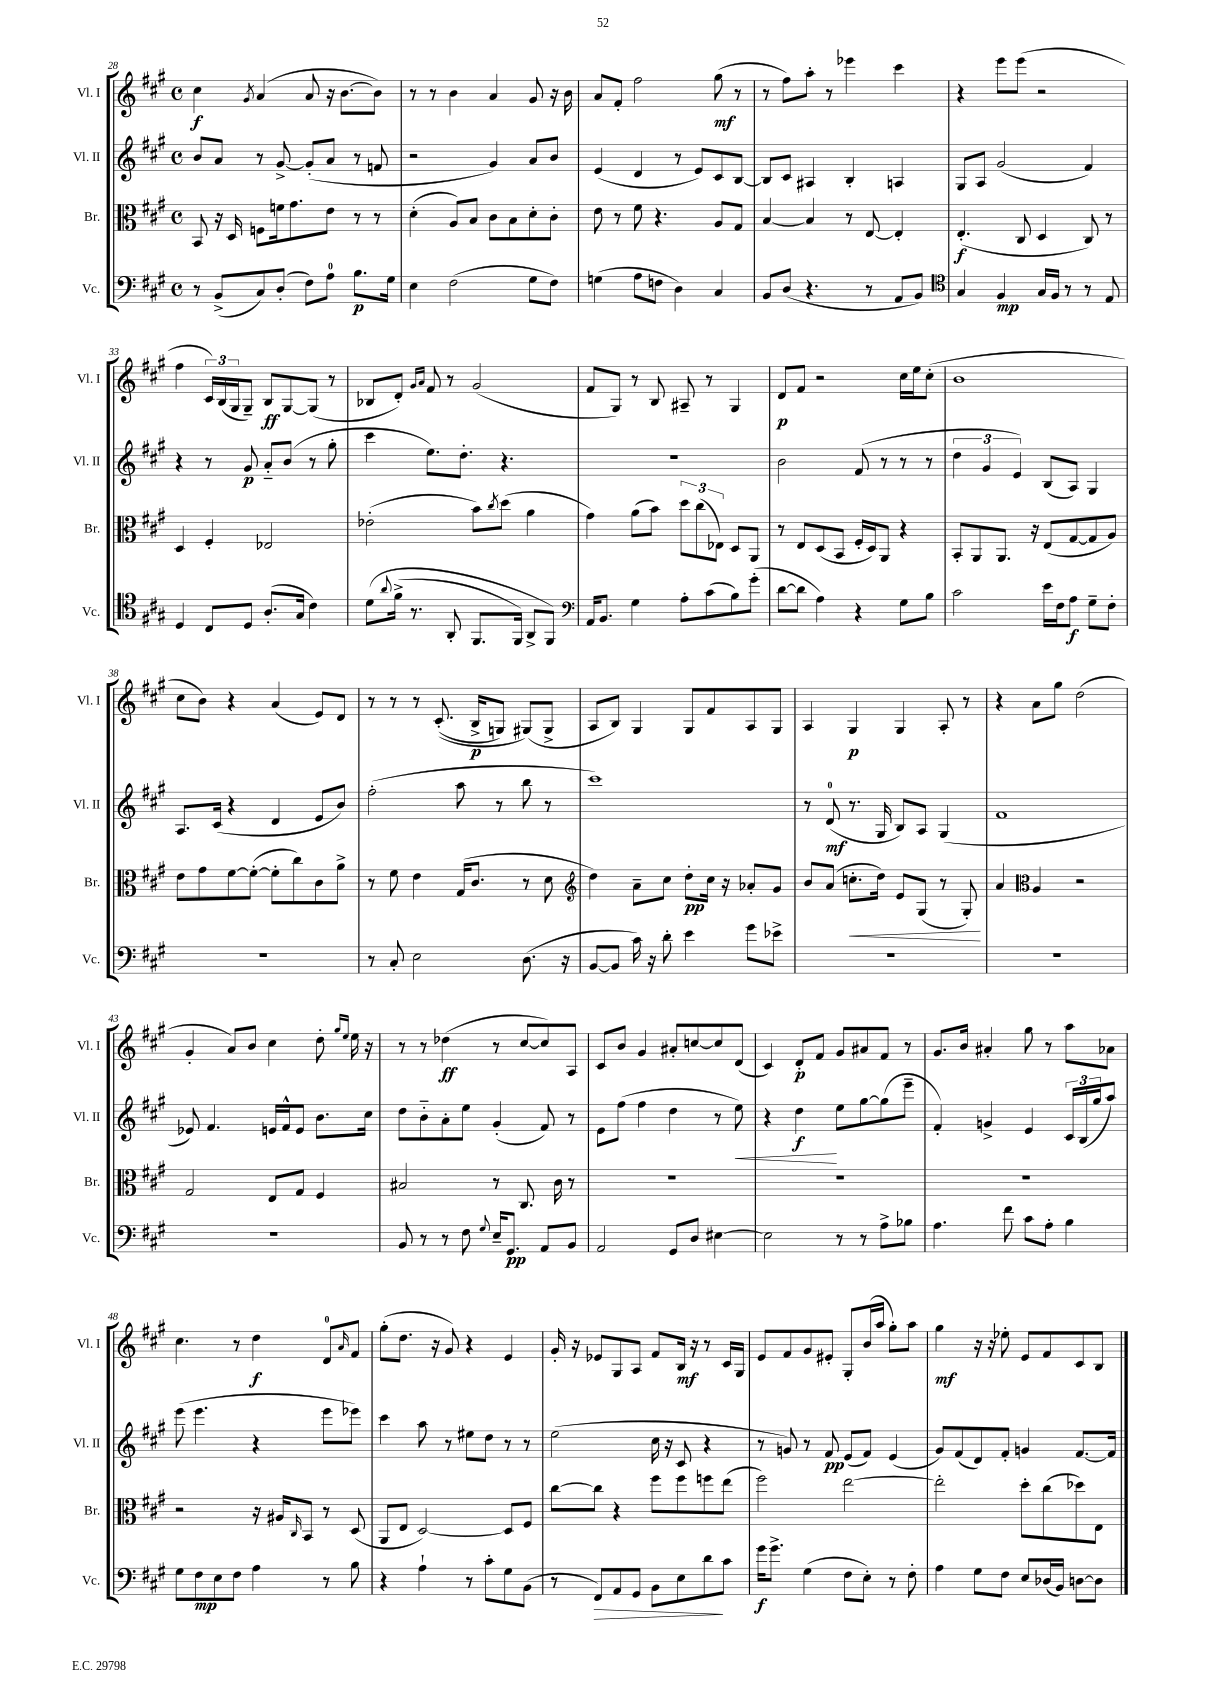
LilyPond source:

<<
\new StaffGroup <<
\new Staff = "s0" \with { instrumentName = "Vl. I" shortInstrumentName = "Vl. I" } {
    \clef treble \key a \major \defaultTimeSignature \time 4/4
    cis''4\f \acciaccatura { gis'8 } a'4( a'8 r16 b'8.~ b'8) |
    r8 r8 b'4 a'4 gis'8 r16 b'16 |
    a'8 fis'8-. fis''2 gis''8\mf( r8 |
    r8 fis''8) a''8-. r8 ees'''4 cis'''4 |
    r4 e'''8 e'''8( r2 |
    fis''4 \tuplet 3/2 { cis'16) b16( gis16 } gis8--) b8\ff gis8~ gis8( r8 |
    bes8 d'8-.) \grace { gis'16 a'16 } fis'8 r8 gis'2( |
    fis'8 gis8) r8 b8 ais8-- r8 gis4 |
    d'8\p fis'8 r2 cis''16 e''16 cis''8-.( |
    b'1 |
    cis''8 b'8) r4 a'4( e'8) d'8 |
    r8 r8 r8 cis'8.-.(\( b16->\p g8) gis8(\) gis8-> |
    a8 b8) gis4 gis8 fis'8 a8 gis8 |
    a4 gis4\p gis4 a8-. r8 |
    r4 a'8 gis''8 d''2( |
    gis'4-. a'8) b'8 cis''4 d''8-. \grace { gis''16 e''16 } e''16 r16 |
    r8 r8 des''4\ff( r8 cis''8~ cis''8) a8 |
    cis'8 b'8 gis'4 ais'8-. c''8~ c''8 d'8( |
    cis'4) d'8-.\p fis'8 gis'8 ais'8 fis'8 r8 |
    gis'8. b'16 ais'4-. gis''8 r8 a''8 aes'8 |
    cis''4. r8 d''4\f d'8-0 \grace { a'16 } fis'8 |
    gis''8-.( d''8. r16 gis'8) r4 e'4 |
    gis'16-. r16 ees'8 gis8 a8 fis'8 b16\mf r16 r8 cis'16 gis16 |
    e'8 fis'8 gis'8 eis'8-. gis8-. b'16( a''16 gis''8-.) a''8 |
    gis''4\mf r16 r16 ees''8-. e'8 fis'8 cis'8 b8 \bar "|." |
}
\new Staff = "s1" \with { instrumentName = "Vl. II" shortInstrumentName = "Vl. II" } {
    \clef treble \key a \major \defaultTimeSignature \time 4/4
    b'8 a'8 r8 gis'8~-> gis'8-.( a'8 r8 f'8 |
    r2 gis'4) a'8 b'8 |
    e'4( d'4 r8 e'8) cis'8 b8~ |
    b8 cis'8 ais4 b4-. a4 |
    gis8 a8 gis'2( fis'4) |
    r4 r8 gis'8\p a'8-_ b'8( r8 gis''8-. |
    cis'''4 e''8.) d''8.-. r4. |
    R1 |
    b'2 fis'8( r8 r8 r8 |
    \tuplet 3/2 { d''4 gis'4 e'4) } b8( a8) gis4 |
    a8. cis'16( r4 d'4 e'8 b'8) |
    fis''2-.( a''8 r8 b''8 r8 |
    cis'''1) |
    r8 d'8-0\mf( r8. gis16 b8) a8 gis4( |
    fis'1 |
    ees'8) fis'4. e'16 fis'16-^ e'8 b'8. cis''16 |
    d''8 b'8-_ a'8-. e''8 gis'4-.( fis'8) r8 |
    e'8 fis''8( fis''4 d''4 r8 e''8\<) |
    r4 d''4\f\! e''8 gis''8~ gis''8( e'''8-- |
    fis'4-.) g'4-> e'4 \tuplet 3/2 { cis'16 b16( gis''16 } a''8) |
    e'''8( e'''4. r4 e'''8 ees'''8) |
    cis'''4 a''8 r8 eis''8 d''8 r8 r8 |
    e''2( cis''16 r16 cis'8 r4 |
    r8 g'8) r8 fis'8\pp e'8( fis'8) e'4( |
    gis'8) fis'8( d'8) fis'8-. g'4 fis'8.~ fis'16 \bar "|." |
}
\new Staff = "s2" \with { instrumentName = "Br." shortInstrumentName = "Br." } {
    \clef alto \key a \major \defaultTimeSignature \time 4/4
    b,8 r16 d16 f8 f'16 gis'8. e'8 r8 r8 |
    d'4-.( a8) b8 cis'8 b8 d'8-. cis'8-. |
    e'8 r8 fis'8 r4. a8 gis8 |
    b4~ b4 r8 e8~ e4-. |
    e4.-.\f( cis8 d4 cis8) r8 |
    d4 fis4-. ees2 |
    ees'2-.( b'8) \acciaccatura { cis''8 } d''8( a'4 |
    gis'4) a'8( b'8) \tuplet 3/2 { d''8 cis''8( ees8) } d8 a,8 |
    r8 e8 d8( b,8 fis16-. d16) a,8 r4 |
    b,8-. a,8 a,8. r16 e8( gis8~ gis8 a8) |
    e'8 gis'8 fis'8~ fis'8~-.( fis'8-. cis''8) cis'8 a'8-> |
    r8 fis'8 e'4 gis16( cis'8. r8 d'8 |
    \clef treble d''4) a'8-- cis''8 d''8-.\pp cis''16 r16 aes'8-. gis'8 |
    b'8 a'8( c''8.-.\< d''16) e'8 gis8( r8 gis8-.\!) |
    a'4 \clef alto a4 r2 |
    gis2 e8 gis8 fis4 |
    bis2 r8 cis8. cis'16 r8 |
    R1 |
    R1 |
    R1 |
    r2 r16 ais16 \grace { cis16 } b,8 r8 d8( |
    a,8 e8 d2~) d8 fis8 |
    cis''8~ cis''8 r4 fis''8 fis''8 f''8 e''8( |
    fis''2) e''2~ |
    e''2-. d''8-. cis''8( des''8) e8 \bar "|." |
}
\new Staff = "s3" \with { instrumentName = "Vc." shortInstrumentName = "Vc." } {
    \clef bass \key a \major \defaultTimeSignature \time 4/4
    r8 b,8->( cis8) d8-.( fis8) a8-0 b8.\p gis16 |
    e4 fis2( gis8 fis8) |
    g4( a8 f8 d4) cis4 |
    b,8 d8( r4. r8 a,8 b,8) |
    \clef tenor gis4 fis4\mp gis16 fis16 r8 r8 e8 |
    d4 cis8 d8 a8.-.( gis16 cis'4) |
    d'8\( \appoggiatura { a'8 } fis'16->( r8. a,8-. fis,8. fis,16) a,8-> fis,8\) |
    \clef bass a,16 b,8. gis4 a8-. cis'8( b8) gis'8-.( |
    d'8~ d'8 a4) r4 gis8 b8 |
    cis'2 e'16 fis16 a8\f gis8-- fis8-. |
    R1 |
    r8 cis8-. e2 d8.( r16 |
    b,8~ b,8 cis'16) r16 d'8-. e'4 gis'8 ees'8-> |
    R1 |
    R1 |
    R1 |
    b,8 r8 r8 fis8 \appoggiatura { gis8 } e16-- gis,8.\pp a,8 b,8 |
    a,2 gis,8 d8 eis4~ |
    eis2 r8 r8 a8-> bes8 |
    a4. fis'8 cis'8 a8-. b4 |
    gis8 fis8\mp e8 fis8 a4 r8 b8 |
    r4 a4-! r8 cis'8-. gis8 b,8( |
    r8 fis,8\>) a,8 gis,8 b,8 e8 d'8\! cis'8 |
    gis'16\f gis'8.-> gis4( fis8 e8-.) r8 fis8-. |
    a4 gis8 fis8 e8 des16( b,16) d8~ d8 \bar "|." |
}
>>
>>
\layout { \context { \Score currentBarNumber = #28 } }
